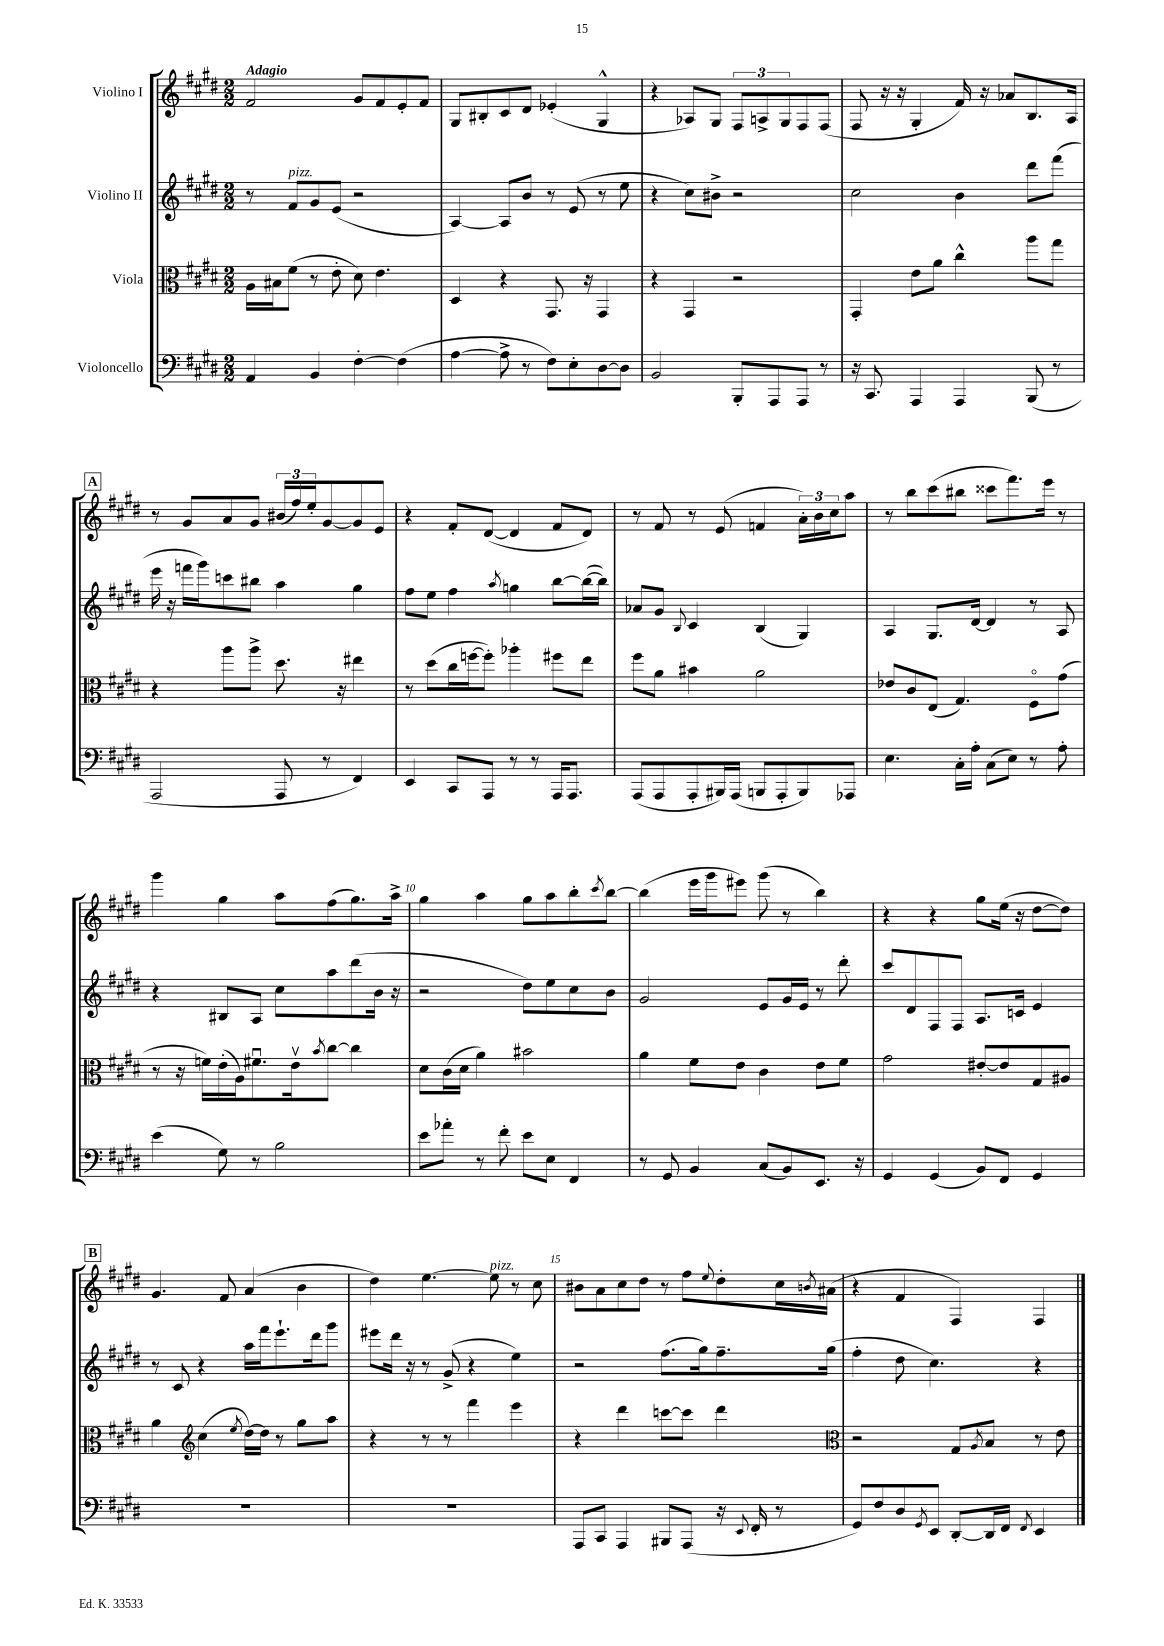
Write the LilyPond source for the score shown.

<<
\new StaffGroup <<
\new Staff = "s0" \with { instrumentName = "Violino I" } {
    \clef treble \key e \major \numericTimeSignature \time 2/2 \tempo "Adagio"
    fis'2 gis'8 fis'8 e'8-. fis'8 |
    gis8 bis8-. cis'8 dis'8 ees'4-.( gis4-^ |
    r4 aes8) gis8 \tuplet 3/2 { fis8 a8-> gis8 } fis8 fis8( |
    fis8 r16 r16 gis4-. fis'16) r16 aes'8 b8. a16 |
    \mark \markup { \box "A" } r8 gis'8 a'8 gis'8 \tuplet 3/2 { bis'16( fis''16) e''16-. } gis'8~ gis'8 e'8 |
    r4 fis'8-. dis'8~( dis'4 fis'8 dis'8) |
    r8 fis'8 r8 e'8( f'4 \tuplet 3/2 { a'16-.) b'16 cis''16 } a''8 |
    r8 b''8 cis'''8( bis''8 cisis'''8 fis'''8.) e'''16 r8 |
    gis'''4 gis''4 a''8 fis''8( gis''8.) a''16-> |
    gis''4 a''4 gis''8 a''8 b''8-. \acciaccatura { cis'''8 } b''8~ |
    b''4( e'''16 gis'''16 eis'''8) gis'''8( r8 b''4) |
    r4 r4 gis''8 e''16( r16 dis''8~ dis''8) |
    \mark \markup { \box "B" } gis'4. fis'8 a'4( b'4 |
    dis''4) e''4.~ e''8^\markup { \italic "pizz." } r8 cis''8 |
    bis'8 a'8 cis''8 dis''8 r8 fis''8 \appoggiatura { e''8 } dis''8-. cis''16 \acciaccatura { b'8 } ais'16( |
    r4 fis'4 fis4) fis4 \bar "|." |
}
\new Staff = "s1" \with { instrumentName = "Violino II" } {
    \clef treble \key e \major \numericTimeSignature \time 2/2
    r8 fis'8^\markup { \italic "pizz." } gis'8 e'8( r2 |
    a4~) a8 b'8 r8 e'8( r8 e''8 |
    r4 cis''8) bis'8-> r2 |
    cis''2 b'4 dis'''8 fis'''8( |
    \mark \markup { \box "A" } e'''16 r16 f'''16 gis'''16) c'''8 bis''8 a''4 gis''4 |
    fis''8 e''8 fis''4 \acciaccatura { a''8 } g''4 b''8~ b''16~( b''16) |
    aes'8 gis'8 \appoggiatura { b8 } cis'4 b4( gis4) |
    a4 gis8. dis'16~ dis'4 r8 a8 |
    r4 bis8 a8 cis''8 a''8 dis'''8( b'16 r16 |
    r2 dis''8) e''8 cis''8 b'8 |
    gis'2 e'8 gis'16 e'16 r8 dis'''8-. |
    cis'''8 dis'8 fis8 fis8 a8. c'16 e'4 |
    \mark \markup { \box "B" } r8 cis'8 r4 a''16 fis'''16 e'''8.-! dis'''16 gis'''8 |
    eis'''8 dis'''16 r16 r8 gis'8->( r4 e''4) |
    r2 fis''8.( gis''16) fis''8.-- gis''16( |
    fis''4-. dis''8 cis''4.) r4 \bar "|." |
}
\new Staff = "s2" \with { instrumentName = "Viola" } {
    \clef alto \key e \major \numericTimeSignature \time 2/2
    a16 bis16 fis'8( r8 e'8-. dis'8) e'4. |
    dis4 r4 gis,8. r16 gis,4 |
    r4 gis,4 r2 |
    gis,4-. e'8 a'8 cis''4-^ a''8 gis''8 |
    \mark \markup { \box "A" } r4 a''8 a''8-> dis''8. r16 eis''4 |
    r8 dis''8( cis''16 f''16~ f''8-.) aes''4-. fis''8 e''8 |
    fis''8 a'8 bis'4 a'2 |
    ees'8 cis'8 e8( gis4.) fis8\flageolet gis'8( |
    r8 r16 f'16) e'16-.( a16) fis'8.\downbow e'16\upbow \acciaccatura { b'8 } cis''8~ cis''4 |
    dis'8 cis'16( dis'16 a'4) bis'2 |
    a'4 fis'8 e'8 cis'4 e'8 fis'8 |
    gis'2 eis'8~-. eis'8 gis8 ais8 |
    \mark \markup { \box "B" } a'4 \clef treble cis''4( \acciaccatura { e''8 } dis''16~) dis''16 r8 gis''8 a''8 |
    r4 r8 r8 fis'''4 e'''4 |
    r4 dis'''4 c'''8~ c'''8 dis'''4 |
    \clef alto r2 gis8 \acciaccatura { a8 } b8 r8 e'8 \bar "|." |
}
\new Staff = "s3" \with { instrumentName = "Violoncello" } {
    \clef bass \key e \major \numericTimeSignature \time 2/2
    a,4 b,4 fis4~-. fis4( |
    a4~ a8-> r8 fis8) e8-. dis8~ dis8 |
    b,2 b,,8-. a,,8 a,,8 r8 |
    r16 cis,8. a,,4 a,,4 b,,8( r8 |
    \mark \markup { \box "A" } a,,2 a,,8 r8 fis,4) |
    e,4 cis,8 a,,8 r8 r8 a,,16 a,,8. |
    a,,8( a,,8 a,,8-. bis,,16) a,,16( b,,8 a,,8-. b,,8) aes,,8 |
    e4. cis16-. a16-. cis8( e8) r8 a8-. |
    e'4( gis8) r8 b2 |
    e'8 aes'8-. r8 fis'8-. e'8 e8 fis,4 |
    r8 gis,8 b,4 cis8( b,8) e,8. r16 |
    gis,4 gis,4( b,8) fis,8 gis,4 |
    \mark \markup { \box "B" } R1 |
    R1 |
    a,,8 cis,8 a,,4 bis,,8 a,,8( r16 \appoggiatura { e,8 } fis,16-. r8 |
    gis,8) fis8 dis8 \acciaccatura { gis,8 } e,8 dis,8~-. dis,16 fis,16 \acciaccatura { fis,8 } e,4 \bar "|." |
}
>>
>>
\layout { \context { \Score \override BarNumber.break-visibility = ##(#f #t #t) barNumberVisibility = #(every-nth-bar-number-visible 5) } }
